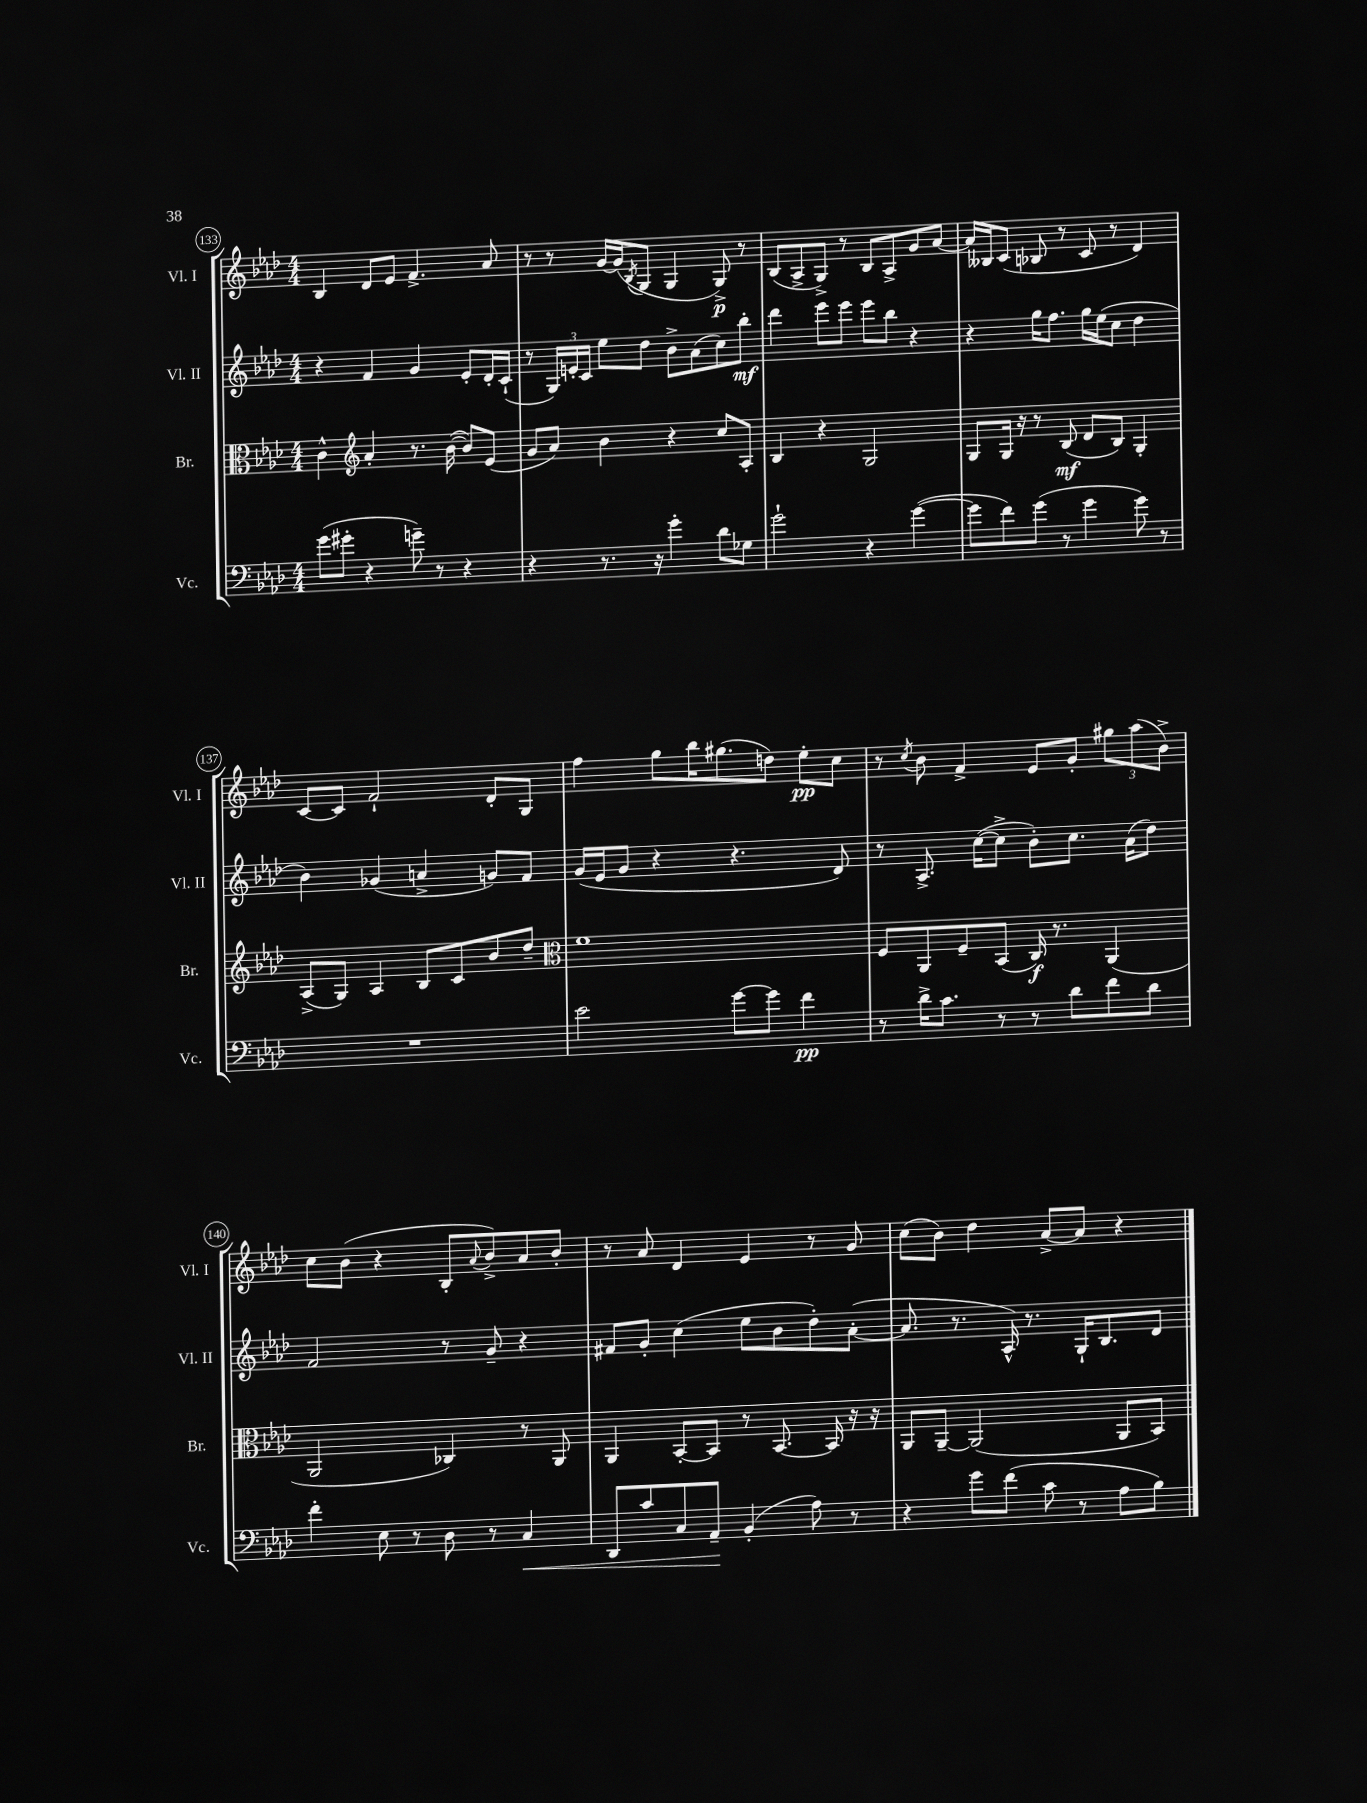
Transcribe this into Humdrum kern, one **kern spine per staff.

**kern	**kern	**kern	**kern
*staff4	*staff3	*staff2	*staff1
*clefF4	*clefC3	*clefG2	*clefG2
*k[b-e-a-d-]	*k[b-e-a-d-]	*k[b-e-a-d-]	*k[b-e-a-d-]
*M4/4	*M4/4	*M4/4	*M4/4
(8g	4c^^	4r	4B-
8g#'	.	.	.
*	*clefG2	*	*
4r	4a-'	4f	8d-
.	.	.	8e-
8g~)	8.r	4g	4.f^
8r	.	.	.
.	([16b-	.	.
4r	8b-])	8e-'	.
.	(8e-	16d-'	8a-
.	.	(16c`	.
=	=	=	=
4r	8g	8r	8r
.	8a-)	24G)	8r
.	.	24e'	.
.	.	24c	.
8.r	4b-	8ee-	[16g
.	.	.	(16g]
.	.	.	8qB-
.	.	8dd-	8G
16r	.	.	.
4g'	4r	8b-^	4G
.	.	(8a-	.
8d-	8cc	8cc)	8G^)
8G-	8A-'	8bb-'	8r
=	=	=	=
2g`	4B-	4ddd-	(8B-
.	.	.	8A-^
.	4r	8eee-	8G^)
.	.	8eee-	8r
4r	2G	8eee-	8B-
.	.	8bb-	8A-^
([4g	.	4r	8g
.	.	.	[8a-
=	=	=	=
8g]	8G	4r	16a-]
.	.	.	16B--
8f)	16G	.	(8c
.	16r	.	.
(8g	8r	16gg	8B-
.	.	8.ff	.
8r	(8B-	.	8r
4g	8d-	16gg	8c
.	.	(16ee-	.
.	8B-)	8cc	8r
8g)	4G'	4dd-	4d-)
8r	.	.	.
=	=	=	=
1r	(8A-^	4b-)	[8c
.	8G)	.	8c]
.	4A-	(4g-	2f`
.	8B-	4a^	.
.	8c	.	.
.	8b-	8g)	8d-'
.	8dd-~	8f	8G
=	=	=	=
*	*clefC3	*	*
2e-	1f	(16g	4ff
.	.	16e-	.
.	.	8g	.
.	.	4r	8gg
.	.	.	16bb-
.	.	.	(8.gg#
[8g	.	4.r	.
8g]	.	.	8dd)
4f	.	.	8ee-'
.	.	8d-)	8cc
=	=	=	=
8r	8F	8r	8r
.	.	.	8qcc
16d-^	8AA-	8.A-^	8b-
8.c	.	.	.
.	8F~	.	4f^
.	.	([16cc	.
8r	(8BB-	8cc^]	.
8r	16C)	8b-')	8e-
.	8.r	.	.
8d-	.	8.cc	8g'
8f	(4AA-	.	12gg#
.	.	(16a-	.
.	.	.	(12aa-
8d-	.	8dd-)	.
.	.	.	12b-^)
=	=	=	=
4f'	2AA-	2f	8cc
.	.	.	(8b-
8E-	.	.	4r
8r	.	.	.
8D-	4C-)	8r	8B-'
.	.	.	8qqa-
8r	.	8g~	8b-^)
4C	8r	4r	8a-
.	8AA-	.	8b-'
=	=	=	=
8DD-	4AA-	8f#	8r
8c	.	8g'	8a-
8C	[8BB-'	(4cc	4d-
8AA-~	8BB-]	.	.
(4BB-'	8r	8ee-	4e-
.	[8.BB-	8b-	.
8A-)	.	8dd-')	8r
.	16BB-]	.	.
8r	16r	([8a-'	8g
.	16r	.	.
=	=	=	=
4r	8AA-	8.a-]	(8cc
.	[8AA-~	.	8b-)
.	.	8.r	.
8g	(2AA-]	.	4dd-
(8f	.	16A-^^)	.
.	.	8.r	.
8c	.	.	[8a-^
8r	.	16G`	8a-]
.	.	8.B-	.
8A-	8AA-	.	4r
8B-)	8BB-)	8d-	.
==	==	==	==
*-	*-	*-	*-
